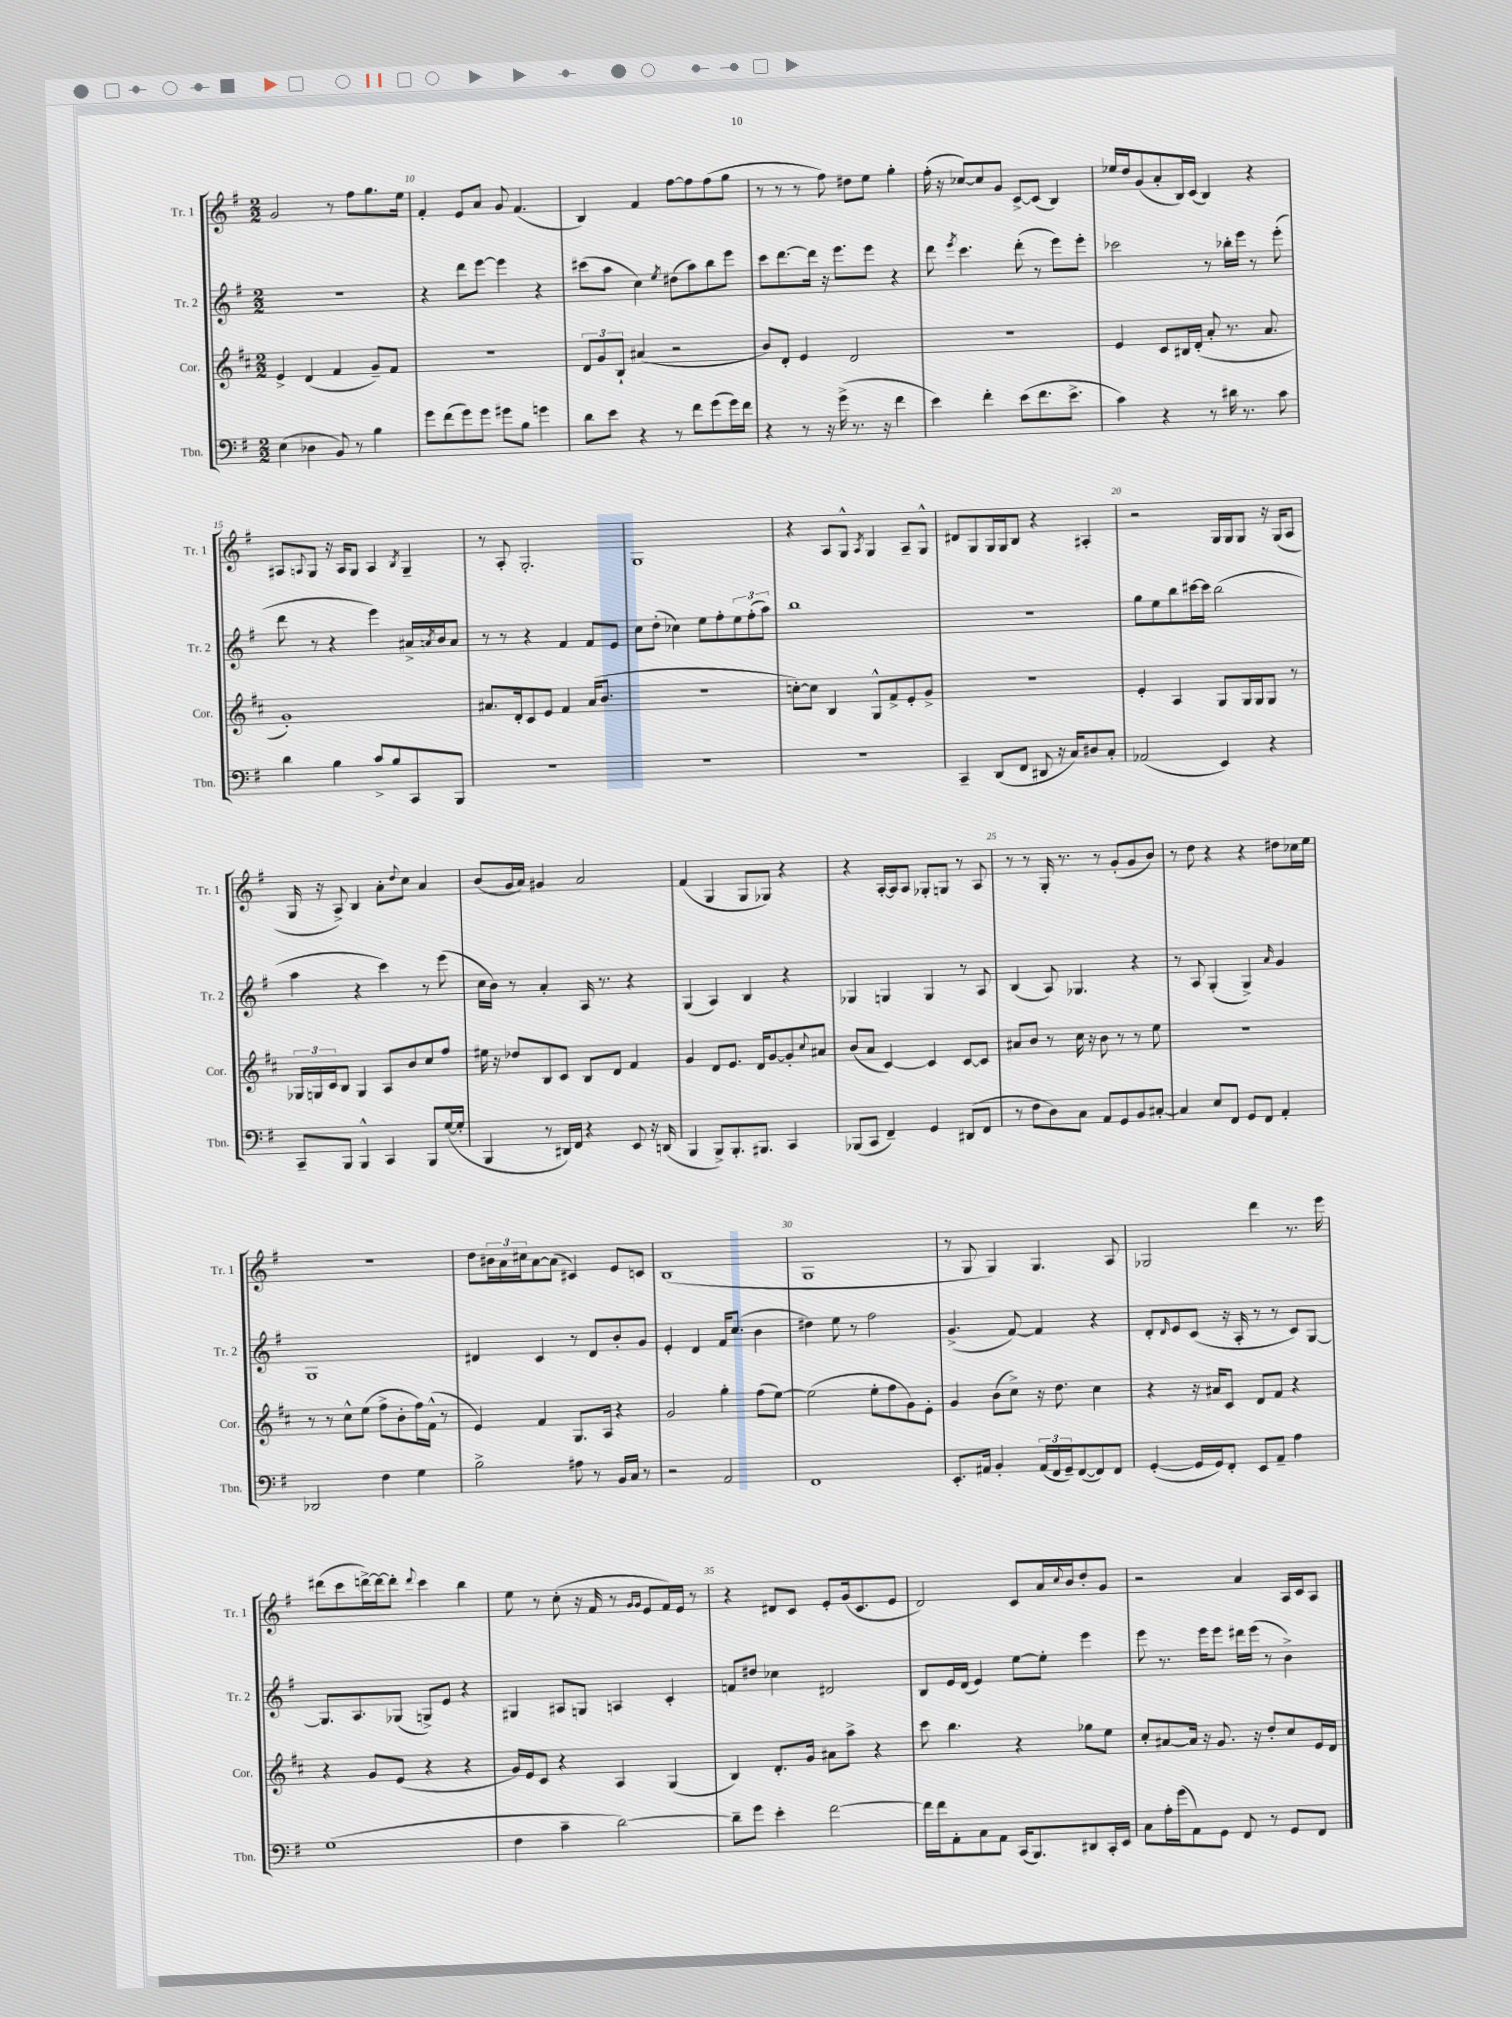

**kern	**kern	**kern	**kern
*part4	*part3	*part2	*part1
*staff4	*staff3	*staff2	*staff1
*I"Tbn.	*I"Cor.	*I"Tr. 2	*I"Tr. 1
*I'Tbn.	*I'Cor.	*I'Tr. 2	*I'Tr. 1
*clefF4	*clefG2	*clefG2	*clefG2
*k[f#]	*k[f#c#]	*k[f#]	*k[f#]
*M2/2	*M2/2	*M2/2	*M2/2
=9	=9	=9	=9
(4E\	4e^/	1r	2g/
4D-X\	(4d/	.	.
8BB/)	4f#/	.	8r
8r	.	.	8ff#\L
4B\	8g~/L)	.	8.gg\
.	8f#/J	.	.
.	.	.	16ee\Jk
=10	=10	=10	=10
8g\L	1r	4r	4f#'/
(8f#\	.	.	.
8g\)	.	8ddd\L	8e/L
8g\J	.	[8eee\J	8a/J
8g#X\L	.	4eee\]	8g/
8B\J	.	.	(4.f#/
4gn\	.	4r	.
=11	=11	=11	=11
8d\L	12d/L	(8ccc#X\L	4B/)
.	12g/	.	.
8e\J	.	8aa\J	.
.	12B`/J	.	.
4r	(4a#X/	4cc\)	4f#/
.	.	8qee/	.
8r	2r	(8dd#X\L	[8ff#\L
8f#\L	.	8aa\)	8ff#\]
(8g\	.	8bb\	(8ff#\
16g\L)	.	8eee\J	8gg\J
16f#\JJ	.	.	.
=12	=12	=12	=12
4r	8b/L)	8ccc\L	8r
.	8d'/J	[8.ddd\	8r
8r	4e/	.	8r
.	.	16ddd\Jk]	.
16r	.	16r	8ff#\)
(16g^\	.	8.eee\L	.
8.r	2d/	.	8dd#X\L
.	.	8eee\J	8ee\J
16r	.	.	.
4f#\	.	4r	4gg'\
=13	=13	=13	=13
4e\)	1r	8ddd\	(16ff#'\
.	.	.	16r
.	.	8qeee/	.
.	.	4.ccc\	[8cc-X/L)
4f#'\	.	.	8cc-/]
.	.	.	8g/J
(8e\L	.	(8ddd'\	[8c^/L
8.f#\	.	8r	(8c/J]
.	.	8eee\L)	4B/)
8.e^\J	.	.	.
.	.	8eee'\J	.
=14	=14	=14	=14
4c\)	4e/	2ccc-X\	16ee-X/LL
.	.	.	16dd/J
.	.	.	(8g/
4r	8c#/L	.	8a'/
.	16B#X/L	.	16B/L)
.	(16d'/JJ	.	(16c/JJ
8r	8a'/	8r	4B/)
16d#X\	8.r	16bb-X'\LL	.
8.r	.	16eee\JJ	.
.	.	8r	4r
.	8.a/	.	.
8c\	.	(8eee'\	.
!!LO:LB:g=z
=15	=15	=15	=15
4d\	1g')	8ddd\	8A#X/L
.	.	.	8qqAn/
.	.	8r	8G/J
4B\	.	4r	16r
.	.	.	16A/KL
.	.	.	8G/J
8c^/L	.	4eee\)	4A/
8B/	.	.	.
.	.	.	8qB/
8CC/	.	16a#X^/LL	4G~/
.	.	8qan/	.
.	.	16b/J	.
8BBB/J	.	8a/J	.
=16	=16	=16	=16
1r	8.a#X/L	8r	8r
.	.	8r	8A'/
.	16d'/k	.	.
.	8c#/	4r	2.G'/
.	8e/J	.	.
.	4f#/	4f#/	.
.	(16a#/KL	8f#/L	.
.	8.b/J	.	.
.	.	8e/J	.
=17	=17	=17	=17
1r	1r	8cc\L	1G
.	.	(8dd'\J	.
.	.	4cc-X\)	.
.	.	8ee\L	.
.	.	8ff#'\	.
.	.	12ee\	.
.	.	(12ff#'\	.
.	.	12aa\J)	.
=18	=18	=18	=18
1r	[8ccn'\L)	1bb	4r
.	8cc\J]	.	.
.	4B/	.	8A/L
.	.	.	8G^^/J
.	.	.	8qA/
.	8G^^/L	.	4G/
.	8f#^/	.	.
.	8e'/	.	8A~/L
.	8g^/J	.	8G^^/J
=19	=19	=19	=19
4CC~/	1r	1r	8d#X/L
.	.	.	8G/
(8DD/L	.	.	16G/L
.	.	.	16G/J
8FF#/J	.	.	8B/J
8DD#X/	.	.	4r
16r	.	.	.
16C/KL)	.	.	.
8D#X/	.	.	4A#X'/
8C'/J	.	.	.
=20	=20	=20	=20
(2AA-X/	4e'/	8gg\L	2r
.	.	8ee\	.
.	4A/	8bb\	.
.	.	[16ccc#X\L	.
.	.	16ccc#\JJ]	.
4EE/)	8G/L	(2bb\	16G/LL
.	.	.	16G/J
.	16G/L	.	8G/J
.	16G/J	.	.
4r	8G/J	.	16r
.	.	.	(16G/KL
.	8r	.	8A/J
!!LO:LB:g=z
=21	=21	=21	=21
8CC~/L	24G-X/LL	4aa\	16G/
.	24Gn/	.	.
.	.	.	16r
.	24c#/J	.	.
8BBB/J	8B/J	.	8A^/)
4BBB^^/	4G/	4r	4B/
4CC/	8A/L	4ccc\)	8a'\L
.	.	.	8qqdd/
.	8b/	.	8cc\J
8BBB/L	8cc#/	8r	4a/
([16G/L	8ff#/J	(8eee\	.
16G'/JJ]	.	.	.
=22	=22	=22	=22
4BBB/	16ee#X\	16cc\LL	(8b/L
.	16r	16b\JJ)	.
.	8dd-X/L	8r	16g/L
.	.	.	16a/JJ)
8r	8B/	4a'/	4g#X/
16DD#X/LL)	8c#/J	.	.
16FF#/JJ	.	.	.
4r	8B/L	16A/	2a/
.	.	8.r	.
.	8d/J	.	.
8EE/	4f#/	4r	.
16r	.	.	.
(16DDn/	.	.	.
=23	=23	=23	=23
4BBB/	4g/	(4G/	(4f#/
8BBB^/L)	8d/L	4A/)	4G/
8.BBB'/	8.e/J	.	.
.	.	4B/	8G/L
8.BBB#X/J	16d/KL	.	.
.	[8g/	.	8G-X/J)
4CC/	8g'/]	4r	4r
.	8qqcc#/	.	.
.	8a#X/J	.	.
=24	=24	=24	=24
(8BBB-X/L	(8b/L	4G-X/	4r
8CC/J	8a/J	.	.
4FF#~/)	[4c#/)	4Gn/	[16A'/LL
.	.	.	16A/J]
.	.	.	8A/J
4GG/	4c#/]	4G/	8G-X'/L
.	.	.	8Gn/J
(8DD#X/L	[8c#/L	8r	8r
8FF#/J	8c#/J]	8A/	8A/
=25	=25	=25	=25
8r	8a#X/L	(4B/	8r
8F#\L	8b/J	.	8r
8D\)	8r	8A/)	16G'/
.	.	.	8.r
8C\J	16cc#\	4.G-X/	.
.	16r	.	.
8AA/L	8b\	.	8r
8GG/	8r	.	(8g'/L
8BB/	8r	4r	8g/
[8C#X'/J	8ee\	.	8b/J)
=26	=26	=26	=26
4C#/]	1r	8r	8r
.	.	8A/	8dd\
8E/L	.	(4G'/	4r
8FF#/J	.	.	.
8GG/L	.	4G^/)	4r
8FF#/J	.	.	.
.	.	16qqa/	.
4AA'/	.	4g/	8dd#X\L
.	.	.	16cc-X\L
.	.	.	16ee\JJ
!!LO:LB:g=z
=27	=27	=27	=27
2DD-X/	8r	1G	1r
.	8r	.	.
.	8cc#^^\L	.	.
.	(8ee\J	.	.
4F#\	8ff#^\L	.	.
.	8b'\	.	.
4G\	16ff#\L)	.	.
.	(16f#^^\JJ	.	.
.	8r	.	.
=28	=28	=28	=28
2B^\	4e/)	4d#X/	8dd\L
.	.	.	24b#X\L
.	.	.	24a\
.	.	.	24cc#X\J
.	4f#/	4c/	[8a\
.	.	.	(8a\J]
8A#X\	8.G/L	8r	4c#X/)
8r	.	8d#/L	.
.	16A/Jk	.	.
16BB/LL	4r	8b'/	8e/L
16C/JJ	.	.	.
8r	.	8g/J	8cn/J
=29	=29	=29	=29
2r	2g/	4e'/	(1B
.	.	4d/	.
2AA/	4gg'\	16f#/KL	.
.	.	(8.cc/J	.
.	(8ff#\L	4b\	.
.	[8ee\J)	.	.
=30	=30	=30	=30
1FF#	(2ee\]	4dd#X\)	1G
.	.	8ee\	.
.	.	8r	.
.	8ee'\L	2ff#\	.
.	8ff#\	.	.
.	8g\)	.	.
.	8e'\J	.	.
=31	=31	=31	=31
8.EE'/L	4g/	(4.g^/	8r
.	.	.	8G/
16AA#X/Jk	.	.	.
4BB'/	(8b\L	.	4G/)
.	8cc#^\J)	[8f#/)	.
(24AA#/LL	16r	4f#/]	4.G/
24FF#/	.	.	.
.	8.dd\	.	.
24GG~/J)	.	.	.
([8FF#/	.	.	.
8FF#/])	4cc#\	4r	.
8FF#/J	.	.	8A/
=32	=32	=32	=32
([4GG'/	4r	8d'/L	2G-X/
.	.	16qqd/	.
.	.	8e/	.
16GG/LL]	16r	(8c/J	.
16GG/J)	16a#X/KL	.	.
8FF#'/J	8c#/J	16r	.
.	.	16A'/	.
8EE/L	8d/L	8r	4ddd\
8AA~/J	8f#/J	8r	.
4A\	4r	8c/L)	8.r
.	.	[8G/J	.
.	.	.	16eee\
!!LO:LB:g=z
=33	=33	=33	=33
(1G	4r	8.G/L]	(8ddd#X\L
.	.	.	8ccc\
.	.	8.A/	.
.	8g/L	.	[16dddn^\L)
.	.	.	16ddd\J_
.	(8e/J	(8G-X/J	8ddd'\J]
.	.	.	8qqddd/
.	4r	8Gn^/L)	4ccc\
.	.	8e/J	.
.	4r	4r	4bb\
=34	=34	=34	=34
4F#\	16g/LL)	4G#X/	8ee\
.	16e/J	.	.
.	8c#/J	.	8r
4c~\	4r	8A#X/L	(8cc'\
.	.	8Gn/J	16r
.	.	.	16f#/
[2d\)	4A/	4An/	8r
.	.	.	16qqg/LL
.	.	.	16qqg/JJ
.	.	.	8e/L
.	(4G/	4c'/	16f#/L)
.	.	.	16e/JJ
.	.	.	8r
=35	=35	=35	=35
8d~\L]	4B/)	8fn/L	4r
8g\J	.	8dd#X/J	.
4e'\	8.d'/L	4cc-X\	8d#X/L
.	.	.	8c/J
.	16g/Jk	.	.
[2f#\	8a#X\L	2d#X/	8e'/L
.	8aa^\J	.	(16g/k
.	.	.	8.c/
.	4r	.	.
.	.	.	8e/J
=36	=36	=36	=36
16f#\LL]	8ccc#\	8B/L	2d/)
16f#\J	.	.	.
8AA'\	4.bb\	16e/L	.
.	.	(16d/JJ	.
8C\	.	4e/)	.
8AA\J	.	.	.
(16CC/KL	4r	[8ee\L	8c/L
8.BBB/)	.	.	.
.	.	8ee'\J]	16a/L
.	.	.	8qqcc/
.	.	.	16b/J
8DD#X/	8gg-X\L	4eee\	8dd'/
16CC'/L	8ee\J	.	8g/J
16EE/JJ	.	.	.
=37	=37	=37	=37
8C\L	8cc#'/L	8eee\	2r
16A'\L	[8a#X/	8.r	.
(16g\J	.	.	.
8AA\)	16a#/Jk]	.	.
.	16r	16eee\KL	.
8GG\J	8.g/	8eee\J	.
8FF#/	.	16ddd#X\LL	4a/
.	16r	(16eee\JJ	.
8r	8dd'/L	8r	.
8GG/L	8cc#/	4b^\)	16A/LL
.	.	.	16c/J
8FF#/J	16e/L	.	8A/J
.	16d/JJ	.	.
==	==	==	==
*-	*-	*-	*-
